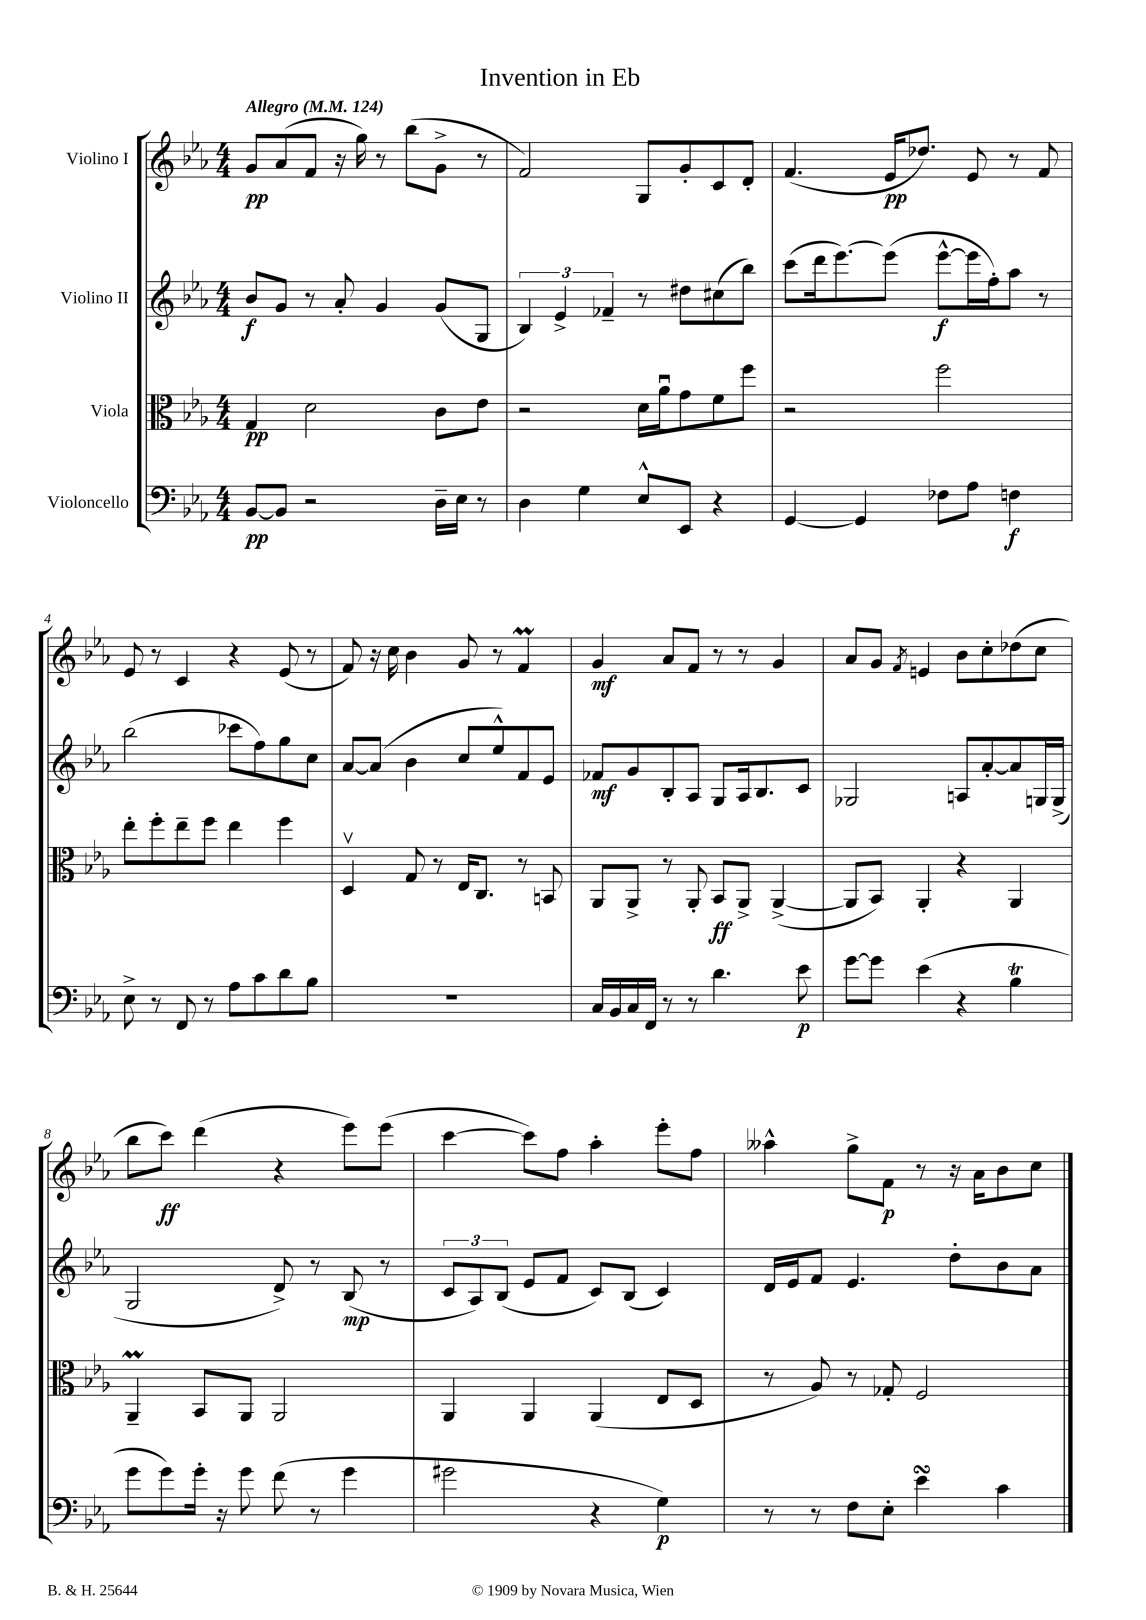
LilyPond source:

\header { title = "Invention in Eb" }
<<
\new StaffGroup <<
\new Staff = "s0" \with { instrumentName = "Violino I" } {
    \clef treble \key ees \major \numericTimeSignature \time 4/4 \tempo "Allegro" 4 = 124
    \autoBeamOff g'8[\pp aes'8( f'8] r16 g''16) r8 bes''8[( g'8]-> r8 |
    f'2) g8[ g'8-. c'8 d'8]-. |
    f'4.( ees'16[\pp des''8.]) ees'8 r8 f'8 |
    ees'8 r8 c'4 r4 ees'8( r8 |
    f'8) r16 c''16 bes'4 g'8 r8 f'4\prall |
    g'4\mf aes'8[ f'8] r8 r8 g'4 |
    aes'8[ g'8] \acciaccatura { f'8 } e'4 bes'8[ c''8-. des''8( c''8] |
    bes''8[ c'''8]\ff) d'''4( r4 ees'''8[) ees'''8]( |
    c'''4~ c'''8[) f''8] aes''4-. ees'''8[-. f''8] |
    aeses''4-^ g''8[-> f'8]\p r8 r16 aes'16[ bes'8 c''8] \bar "|." |
}
\new Staff = "s1" \with { instrumentName = "Violino II" } {
    \clef treble \key ees \major \numericTimeSignature \time 4/4
    \autoBeamOff bes'8[\f g'8] r8 aes'8-. g'4 g'8[( g8] |
    \tuplet 3/2 { bes4) ees'4-> fes'4-- } r8 dis''8[ cis''8( bes''8]) |
    c'''8[( d'''16 ees'''8.~) ees'''8]( ees'''8[~-^\f ees'''16 f''16-.) aes''8] r8 |
    bes''2( ces'''8[ f''8) g''8 c''8] |
    aes'8[~ aes'8]( bes'4 c''8[ ees''8-^) f'8 ees'8] |
    fes'8[\mf g'8 bes8-. aes8] g8[ aes16 bes8. c'8] |
    ges2 a8[ aes'8~-. aes'8 g16 g16]->( |
    g2 d'8->) r8 bes8\mp( r8 |
    \tuplet 3/2 { c'8[ aes8) bes8]( } ees'8[ f'8] c'8[) bes8]( c'4) |
    d'16[ ees'16 f'8] ees'4. d''8[-. bes'8 aes'8] \bar "|." |
}
\new Staff = "s2" \with { instrumentName = "Viola" } {
    \clef alto \key ees \major \numericTimeSignature \time 4/4
    \autoBeamOff g4\pp d'2 c'8[ ees'8] |
    r2 d'16[ aes'16\downbow g'8 f'8 f''8] |
    r2 f''2 |
    ees''8[-. f''8-. ees''8-- f''8] ees''4 f''4 |
    d4\upbow g8 r8 ees16[ c8.] r8 b,8 |
    aes,8[ aes,8]-> r8 aes,8-. bes,8[\ff aes,8]-> aes,4~->( |
    aes,8[ bes,8]) aes,4-. r4 aes,4 |
    aes,4--\prall bes,8[ aes,8] aes,2 |
    aes,4 aes,4 aes,4( ees8[ d8] |
    r8 aes8) r8 ges8-. f2 \bar "|." |
}
\new Staff = "s3" \with { instrumentName = "Violoncello" } {
    \clef bass \key ees \major \numericTimeSignature \time 4/4
    \autoBeamOff bes,8[~\pp bes,8] r2 d16[-- ees16] r8 |
    d4 g4 ees8[-^ ees,8] r4 |
    g,4~ g,4 fes8[ aes8] f4\f |
    ees8-> r8 f,8 r8 aes8[ c'8 d'8 bes8] |
    R1 |
    c16[ bes,16 c16 f,16] r8 r8 d'4. ees'8\p |
    g'8[~ g'8] ees'4( r4 bes4\trill |
    g'8[ g'8) g'16]-. r16 g'8 f'8( r8 g'4 |
    gis'2 r4 g4\p) |
    r8 r8 f8[ ees8]-. ees'4\turn c'4 \bar "|." |
}
>>
>>
